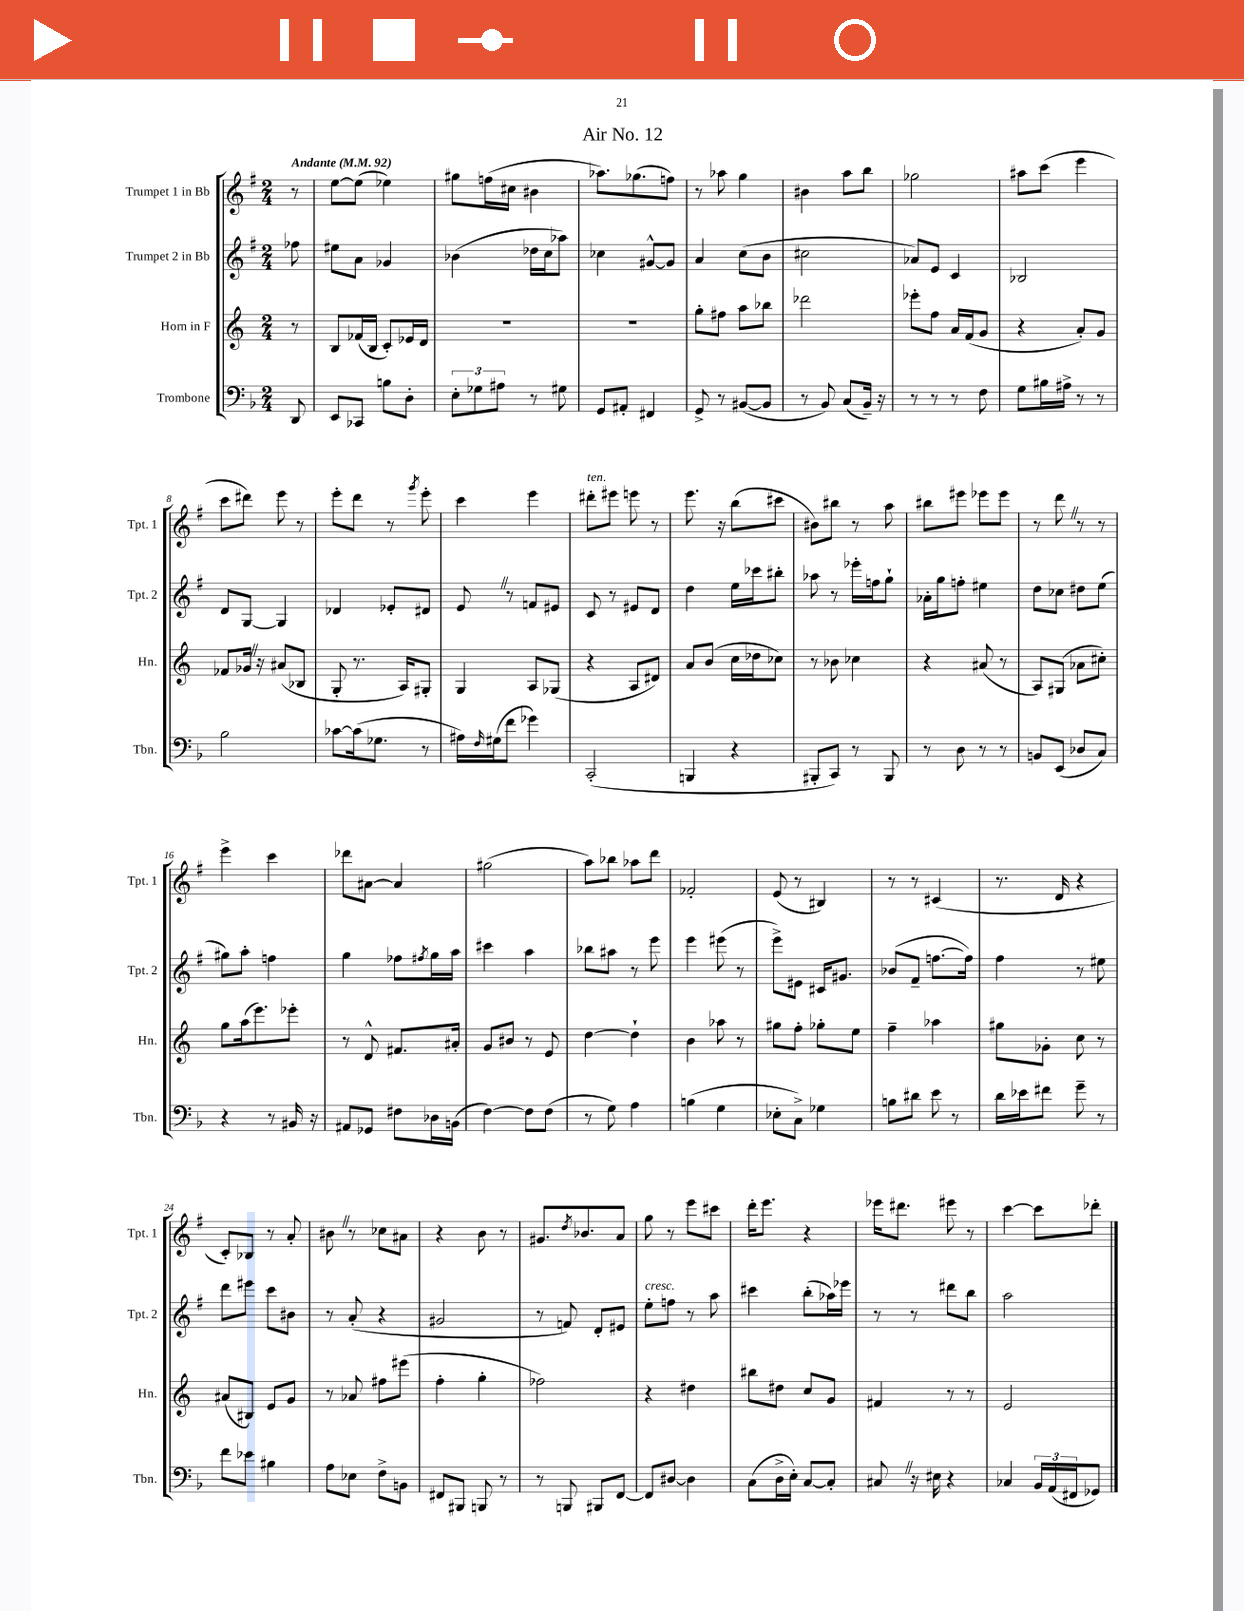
\header { title = "Air No. 12" }
<<
\new StaffGroup <<
\new Staff = "s0" \with { instrumentName = "Trumpet 1 in Bb" shortInstrumentName = "Tpt. 1" } {
    \clef treble \key g \major \numericTimeSignature \time 2/4 \partial 8 \tempo "Andante" 4 = 92
    r8 |
    e''8~ e''8( ees''4) |
    gis''8 f''16( cis''16 bis'4 |
    aes''8.) ges''8.( f''8) |
    r8 aes''8 g''4 |
    bis'4 a''8 b''8 |
    ges''2 |
    ais''8 c'''8( e'''4 |
    c'''8 dis'''8) e'''8 r8 |
    e'''8-. d'''8 r8 \acciaccatura { g'''8 } e'''8-. |
    c'''4 e'''4 |
    dis'''8-.^\markup { \italic "ten." } eis'''8 e'''8 r8 |
    e'''8. r16 b''8( cis'''8 |
    bis'8) bis''8 r8 a''8 |
    bis''8 eis'''8 ees'''8 ees'''8 |
    r8 d'''8 \once \override BreathingSign.text = \markup { \musicglyph "scripts.caesura.straight" } \breathe r8 r8 |
    e'''4-> c'''4 |
    des'''8 ais'8~ ais'4 |
    gis''2( |
    a''8) bes''8 aes''8 d'''8 |
    fes'2-. |
    e'8( r8 bis4) |
    r8 r8 cis'4( |
    r8. d'16 r4 |
    c'8-.) bes8 r8 a'8-. |
    bis'8 \once \override BreathingSign.text = \markup { \musicglyph "scripts.caesura.straight" } \breathe r8 ces''8 ais'8 |
    r4 b'8 r8 |
    gis'8. \acciaccatura { d''8 } bes'8. a'8 |
    g''8 r8 e'''8 cis'''8 |
    d'''16-. e'''8. r4 |
    ees'''16 dis'''8. eis'''8 r8 |
    c'''4~ c'''8 des'''8-. \bar "|." |
}
\new Staff = "s1" \with { instrumentName = "Trumpet 2 in Bb" shortInstrumentName = "Tpt. 2" } {
    \clef treble \key g \major \numericTimeSignature \time 2/4 \partial 8
    fes''8 |
    eis''8 a'8 ges'4 |
    bes'4( des''16 c''16 aes''8) |
    ces''4 gis'8~-^ gis'8 |
    a'4 c''8( b'8 |
    cis''2 |
    aes'8) e'8 c'4 |
    bes2 |
    d'8 g8~ g4 |
    des'4 ees'8-. dis'8 |
    e'8 \once \override BreathingSign.text = \markup { \musicglyph "scripts.caesura.straight" } \breathe r8 f'8 eis'8 |
    c'8 r8 eis'8 d'8 |
    d''4 e''16 ces'''16 bis''8-. |
    aes''8 r8 ees'''16-. f''16 g''8-! |
    aes'16-. g''16 f''8-. eis''4 |
    d''8 ces''8 dis''8 e''8( |
    gis''8) a''8-. f''4 |
    g''4 fes''8 \acciaccatura { fis''8 } g''16 a''16 |
    cis'''4 a''4 |
    bes''8 ais''8 r8 e'''8 |
    e'''4 eis'''8( r8 |
    e'''8->) eis'8 cis'16 gis'8. |
    bes'8( fis'8-- f''8.~ f''16) |
    fis''4 r8 eis''8 |
    d'''8 eis'''8 c'''8 bis'8 |
    r8 a'8-.( r4 |
    gis'2 |
    r8 f'8) d'8-. eis'8 |
    e''8-.^\markup { \italic "cresc." } f''8 r8 a''8 |
    cis'''4 b''8-.( aes''16) ees'''16 |
    r8 r8 dis'''8 b''8 |
    a''2 \bar "|." |
}
\new Staff = "s2" \with { instrumentName = "Horn in F" shortInstrumentName = "Hn." } {
    \clef treble \key c \major \numericTimeSignature \time 2/4 \partial 8
    r8 |
    b8 fes'16( b16 c'8-.) ees'16 d'16 |
    R2 |
    R2 |
    g''8-. fis''8 a''8 bes''8 |
    des'''2 |
    ees'''8-. f''8 a'16 f'16( g'8 |
    r4 a'8-.) g'8 |
    fes'8 ges'16 \once \override BreathingSign.text = \markup { \musicglyph "scripts.caesura.straight" } \breathe r16 ais'8( bes8 |
    g8-. r8. a16) gis8-. |
    g4 a8 ges8( |
    r4 a8 dis'8) |
    a'8 b'8( c''16 des''16 ces''8) |
    r8 bes'8 ces''4 |
    r4 ais'8( r8 |
    a8) gis8( aes'8 cis''8-.) |
    g''8 a''16( e'''8.) ees'''8-. |
    r8 d'8-^ fis'8. ais'16-. |
    g'8 bis'8 r8 e'8 |
    d''4~ d''4-! |
    b'4 aes''8 r8 |
    gis''8 f''8-. ges''8-. e''8 |
    f''4-- aes''4 |
    gis''8 ges'8-. c''8 r8 |
    ais'8( bis8) e'8 g'8 |
    r8 aes'8 fis''8 eis'''8( |
    f''4-. g''4-. |
    fes''2) |
    r4 dis''4 |
    bis''8 dis''8 c''8 g'8 |
    fis'4 r8 r8 |
    e'2 \bar "|." |
}
\new Staff = "s3" \with { instrumentName = "Trombone" shortInstrumentName = "Tbn." } {
    \clef bass \key f \major \numericTimeSignature \time 2/4 \partial 8
    d,8 |
    e,8 ces,8 b8 d8-. |
    \tuplet 3/2 { e8-. ges8 ais8 } r8 gis8 |
    g,8 ais,8-. fis,4 |
    g,8-> r8 bis,8~( bis,8 |
    r8 bes,8) c8( bes,16--) r16 |
    r8 r8 r8 f8 |
    g8 bis16 ais16-> r8 r8 |
    bes2 |
    ces'8~ ces'16( ges8. r8 |
    ais16) \grace { f16 } gis16( f'8 ges'4) |
    c,2-.( |
    b,,4 r4 |
    bis,,8-. c,8) r8 bis,,8 |
    r8 d8 r8 r8 |
    b,8 e,8( des8 c8) |
    r4 r8 bis,16 r16 |
    ais,8 ges,8 fis8 des16 b,16( |
    f4~) f8 f8( |
    r8 g8) a4 |
    b4( g4 |
    ees8-. c8->) ges4 |
    b8 dis'8 e'8 r8 |
    d'16 ees'16 fis'8 g'8-- r8 |
    f'8 ees'8 bis4 |
    a8 ees8 f8-> b,8 |
    fis,8 bis,,8 b,,8 r8 |
    r8 b,,8 bis,,8 f,8~ |
    f,8 dis8~ dis4 |
    c8( d16-> e16-.) c8~ c8-. |
    cis8 \once \override BreathingSign.text = \markup { \musicglyph "scripts.caesura.straight" } \breathe r16 eis16 r4 |
    ces4 \tuplet 3/2 { bes,16 a,16( fis,16 } ges,8) \bar "|." |
}
>>
>>
